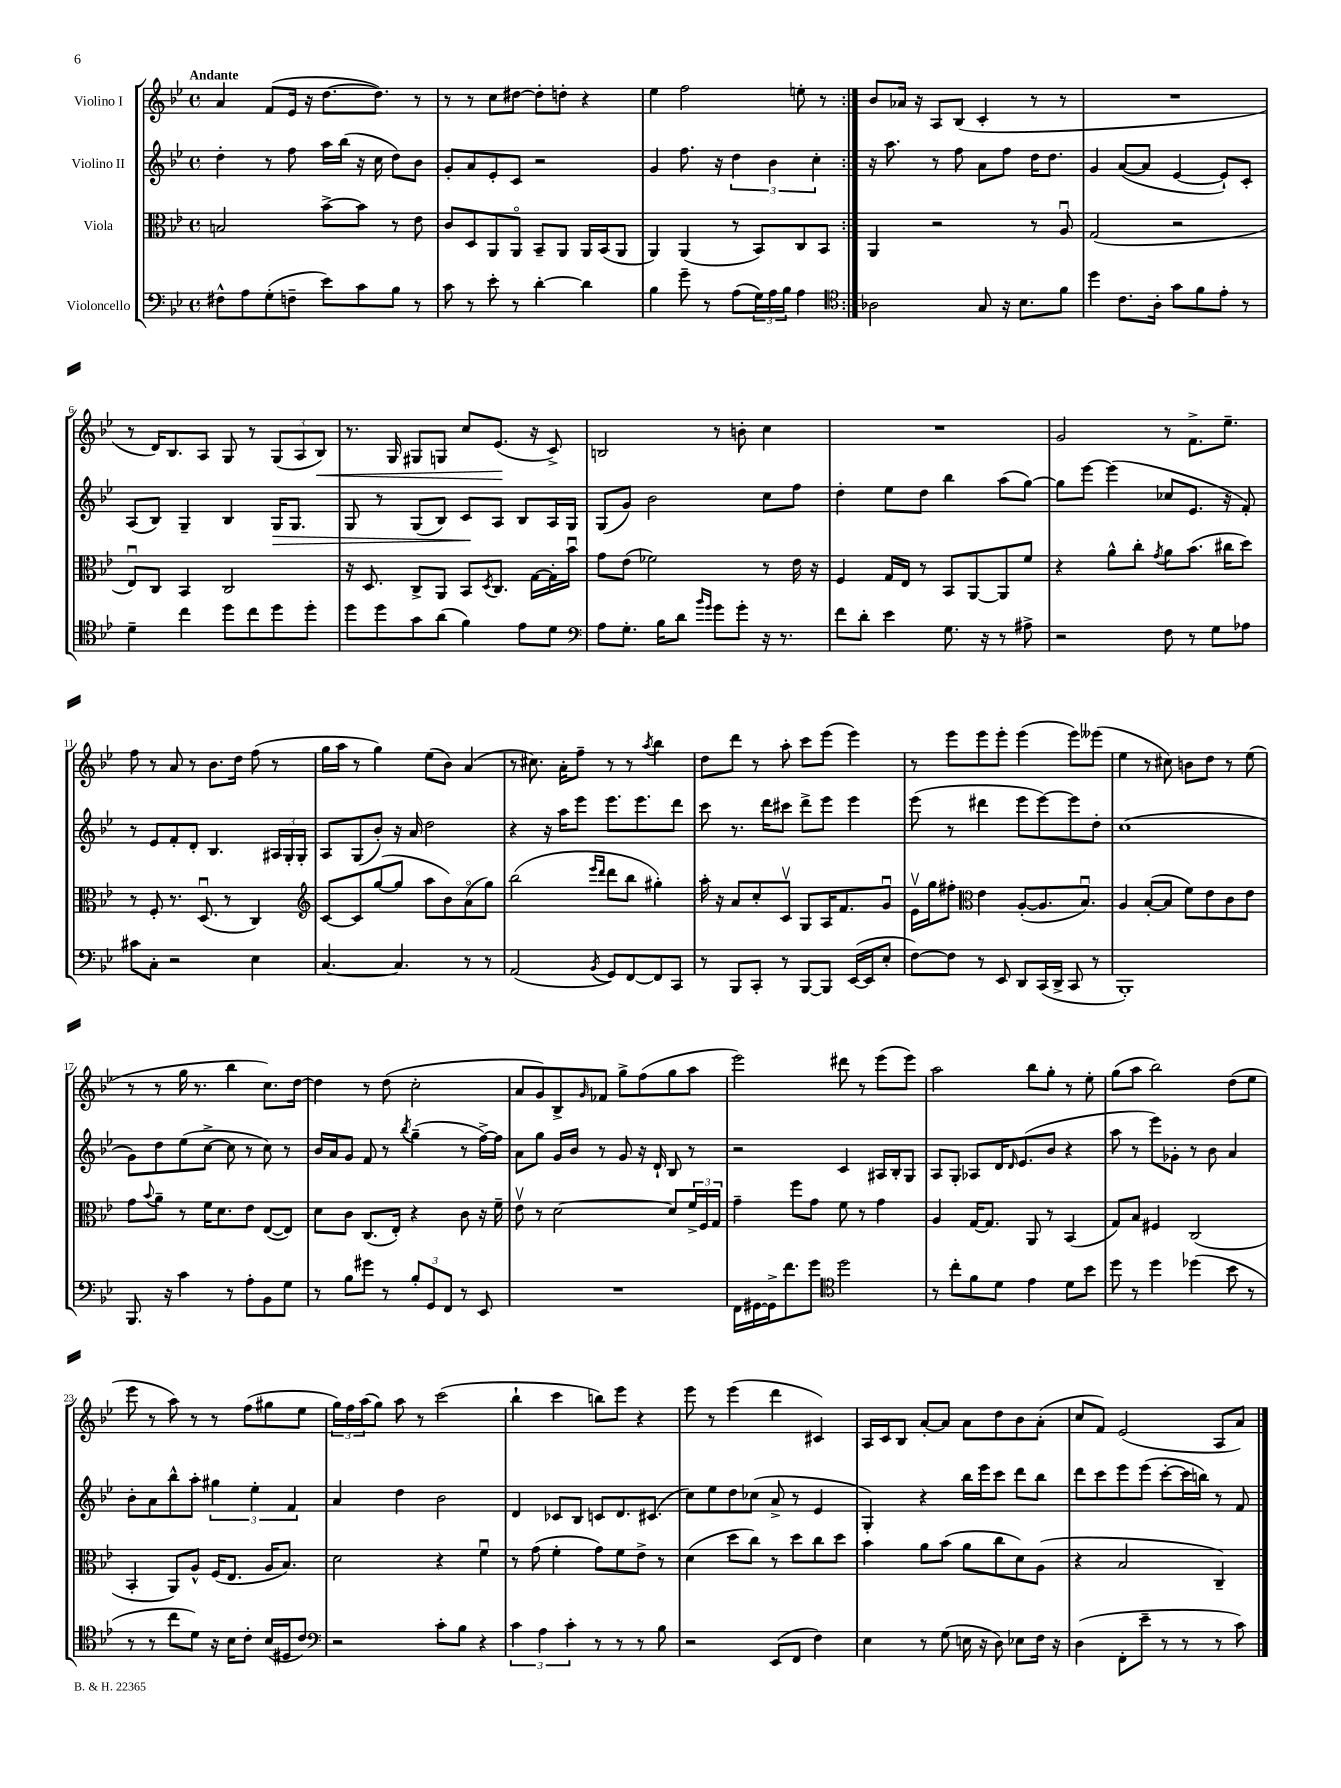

**kern	**kern	**kern	**kern
*staff4	*staff3	*staff2	*staff1
*clefF4	*clefC3	*clefG2	*clefG2
*k[b-e-]	*k[b-e-]	*k[b-e-]	*k[b-e-]
*M4/4	*M4/4	*M4/4	*M4/4
*met(c)	*met(c)	*met(c)	*met(c)
8F#^^	2B	4dd'	4a
8A	.	.	.
(8G'	.	8r	(8f
8F~	.	8ff	16e-
.	.	.	16r
8e-)	[8b-^	16aa	[8.dd
.	.	(16bb-	.
8c	8b-]	16r	.
.	.	16cc	8.dd])
8B-	8r	8dd)	.
8r	8e-	8b-	8r
=	=	=	=
8c	8c	8g'	8r
8r	8D	8a	8r
8e-'	8AA	8e-'	8cc
8r	8AAo	8c	[8dd#
[4d'	8BB-~	2r	8dd#']
.	8AA	.	8dd'
4d]	16AA	.	4r
.	(16BB-	.	.
.	8AA	.	.
=	=	=	=
4B-	4AA)	4g	4ee-
8g~	(4AA	8.ff	2ff
8r	.	.	.
.	.	16r	.
(8A	8r	6dd	.
24G)	8BB-)	.	.
24A	.	6b-	.
24B-	.	.	.
4A	8C	.	8ee'
.	.	6cc'	.
.	8BB-	.	8r
=:|!	=:|!	=:|!	=:|!
*clefC4	*	*	*
2A-	4AA	16r	8b-
.	.	8.aa	.
.	.	.	16a-
.	.	.	16r
.	2r	8r	8A
.	.	8ff	(8B-
8G	.	8a	4c'
16r	.	8ff	.
8.B-	.	.	.
.	8r	16dd	8r
.	.	8.dd	.
8f	8Au	.	8r
=	=	=	=
4dd	(2G	4g	1r
8.c	.	([8a	.
.	.	8a]	.
16A'	.	.	.
8g	2r	[4e-	.
8f	.	.	.
8e-'	.	8e-`])	.
8r	.	8c'	.
=	=	=	=
4d~	8E-u)	(8A	8r
.	8C	8B-)	16d)
.	.	.	8.B-
4cc	4BB-	4G~	.
.	.	.	8A
8dd	2C	4B-	8G
8cc	.	.	8r
8dd	.	16G	(12G
.	.	8.G	.
.	.	.	12A
8dd'	.	.	.
.	.	.	12B-)
=	=	=	=
8dd	16r	8G	8.r
.	8.D	.	.
8dd	.	8r	.
.	.	.	16G
8g	8C^	(8G	8G#
(8a	8AA	8B-)	8G
4f)	8BB-	8c	8cc
.	8qD	.	.
.	8.C	8A	(8.e-
8e-	.	8B-	.
.	[16G	.	16r
8d	16G']	16A	8c^)
.	16b-u	16G	.
=	=	=	=
*clefF4	*	*	*
8A	8g	(8G	2B
8.G'	(8e-	8g)	.
.	2f-)	2b-	.
16B-	.	.	.
8d	.	.	.
16qqb-	.	.	.
16qqg	.	.	.
8g	.	.	8r
8g'	.	.	8b'
16r	8r	8cc	4cc
8.r	.	.	.
.	16e-	8ff	.
.	16r	.	.
=	=	=	=
8f	4F	4dd'	1r
8d'	.	.	.
4e-	16G	8ee-	.
.	16E-	.	.
.	8r	8dd	.
8.G	8BB-	4bb-	.
.	[8AA	.	.
16r	.	.	.
8r	8AA]	(8aa	.
8A#^	8f	[8gg)	.
=	=	=	=
2r	4r	8gg]	2g
.	.	[8eee-	.
.	8a^^	(4eee-]	.
.	8cc'	.	.
.	8qg	.	.
8F	8a	8cc-	8r
8r	(8.b-	8.e-	8.f^
8G	.	.	.
.	16cc#	16r	8.ee-~
8A-	8dd)	8f')	.
=	=	=	=
8c#	8r	8r	8ff
8C'	8F'	8e-	8r
2r	8.r	8f'	8a
.	.	8d'	8r
.	(8.Du	.	.
.	.	4.B-	8.b-
.	8r	.	.
.	.	.	16dd
4E-	4C)	.	(8ff
.	.	24A#	8r
.	.	24G'	.
.	.	24G'	.
=	=	=	=
*	*clefG2	*	*
[4.C	[8c	8A	16gg
.	.	.	16aa
.	8c]	(8G	8r
.	([8gg	8b-')	4gg)
4.C]	8gg]	16r	.
.	.	16a	.
.	8aa	2dd	(8ee-
.	8b-)	.	8b-)
8r	(8ao	.	(4a
8r	8gg)	.	.
=	=	=	=
(2AA	(2bb-	4r	8r
.	.	.	8.cc#)
.	.	16r	.
.	.	16aa	16a'
.	.	8eee-	8ff~
.	16qqeee-	.	.
8qBB-	16qqddd	.	.
8GG)	8ddd	8.eee-	8r
[8FF	8bb-	.	8r
.	.	8.eee-	.
.	.	.	8qaa
8FF]	4gg#')	.	4bb-
8CC	.	8ddd	.
=	=	=	=
8r	16aa'	8ccc	8dd
.	16r	.	.
8BBB-	8a	8.r	8ddd
8CC'	8cc'	.	8r
.	.	16ddd	.
8r	8cv	8ccc#	8aa'
[8BBB-	8G	8ddd^	8ccc
8BBB-]	16A	8eee-	(8eee-
.	8.f	.	.
([16EE-	.	4eee-	4eee-)
16EE-]	.	.	.
8E-'	8gu	.	.
=	=	=	=
[8F)	16e-v	(8eee-	8r
.	16gg	.	.
8F]	8ff#'	8r	8eee-
*	*clefC3	*	*
8r	4e-	4ddd#	8eee-
8EE-	.	.	8eee-'
8DD	([8A'	8eee-	(4eee-
(16CC	8.A]	[8eee-)	.
16DD^	.	.	.
8CC	.	8eee-]	8eee-)
.	8.B-u)	.	.
8r	.	8dd'	(8eee--
=	=	=	=
1BBB-')	4A	(1cc	4ee-
.	([8B-'	.	8r
.	8B-]	.	8cc#)
.	8f)	.	8b
.	8e-	.	8dd
.	8c	.	8r
.	8e-	.	(8ee-
=	=	=	=
8.BBB-	8g	8g)	8r
.	8qqb-	.	.
.	8a~	8dd	8r
16r	.	.	.
4c	8r	(8ee-	16gg
.	.	.	8.r
.	16f	[8cc^	.
.	8.d	.	.
8r	.	8cc]	4bb-
8A'	8e-	8r	.
8BB-	([8E-	8cc)	8.cc)
8G	8E-])	8r	.
.	.	.	[16dd
=	=	=	=
8r	8d	16b-	4dd]
.	.	16a	.
8B-	8c	8g	.
8g#	(8.C	8f	8r
8r	.	8r	(8dd
.	16E-')	.	.
.	.	8qbb-	.
12B-'	4r	(4gg~	2cc'
12GG	.	.	.
12FF	.	.	.
8r	8c	8r	.
8EE-	16r	[16ff^)	.
.	16f~	16ff]	.
=	=	=	=
1r	8e-v	8a	8a
.	8r	8gg	8g)
.	[2d	16g	8B-^
.	.	16b-	.
.	.	.	16qqg
.	.	8r	8f-
.	.	8g	8gg^
.	.	16r	(8ff
.	.	16d`	.
.	8d]	8B-	8gg
.	24f^	8r	8aa
.	24F	.	.
.	24G	.	.
=	=	=	=
16FF	4g~	2r	2eee-)
[16GG#	.	.	.
16GG#^]	.	.	.
8.f	.	.	.
.	8ff	.	.
8g	8g	.	.
*clefC4	*	*	*
2dd	8f	4c	8ddd#
.	8r	.	8r
.	4g	16A#	(8eee-
.	.	16B-'	.
.	.	8G	8eee-)
=	=	=	=
8r	4A	8A	2aa
8cc'	.	8G'	.
8f	[16G	8A-	.
.	8.G]	.	.
8d	.	16d	.
.	.	16qqd	.
.	.	(8.e-	.
4e-	8AA	.	8bb-
.	8r	8b-	8gg'
8d	(4BB-	4r	8r
8b-	.	.	8ee-'
=	=	=	=
8dd	8G)	8aa	(8gg
8r	8B-	8r	8aa
4dd	4F#	8eee-)	2bb-)
.	.	8g-'	.
(4dd-	(2C	8r	.
.	.	8b-	.
8b-	.	4a	(8dd
8r	.	.	8ee-
=	=	=	=
8r	4BB-'	8b-'	8eee-
8r	.	8a	8r
8cc	8AA)	8bb-^^	8aa)
8d)	8A^^	8aa'	8r
16r	(16F	6gg#	8r
16B-	8.E-	.	.
8c'	.	.	(8ff
.	.	6ee-'	.
(16B-	16A	.	8gg#
16D#	8.B-)	.	.
.	.	6f	.
8c)	.	.	8ee-
=	=	=	=
*clefF4	*	*	*
2r	2d	4a	24gg)
.	.	.	24ff
.	.	.	(24aa
.	.	.	8gg)
.	.	4dd	8aa
.	.	.	8r
8c'	4r	2b-	(2ccc
8B-	.	.	.
4r	4fu	.	.
=	=	=	=
6c	8r	4d	4bb-`
.	(8g	.	.
6A	.	.	.
.	4f'	8c-	4ccc
6c'	.	.	.
.	.	8B-	.
8r	8g)	8c	8bb)
8r	8f	8.d	8eee-
8r	8e-^	.	4r
.	.	(8.c#	.
8B-	8r	.	.
=	=	=	=
2r	(4d	8cc)	8eee-
.	.	8ee-	8r
.	8dd	8dd	(4eee-
.	8cc)	(8cc-	.
(8EE-	8r	8a^	4ddd
8FF	8dd	8r	.
4F)	8cc	4e-	4c#)
.	8dd	.	.
=	=	=	=
4E-	4b-	4G')	16A
.	.	.	16c
.	.	.	8B-
8r	8a	4r	[8a'
(8G	(8b-	.	8a]
16E	8a	16bb-	8a
16r	.	16eee-	.
8D)	8cc	8ccc	8dd
8E-	8d)	8ddd	8b-
16F	(8A	8bb-	(8a'
16r	.	.	.
=	=	=	=
(4D	4r	8ddd	8cc
.	.	8ccc	8f)
8FF'	2B-	8eee-	(2e-
8e-~	.	(8eee-	.
8r	.	[8ccc'	.
8r	.	16ccc]	.
.	.	16bb)	.
8r	4C~)	8r	8A
8c)	.	8f	8a)
==	==	==	==
*-	*-	*-	*-
